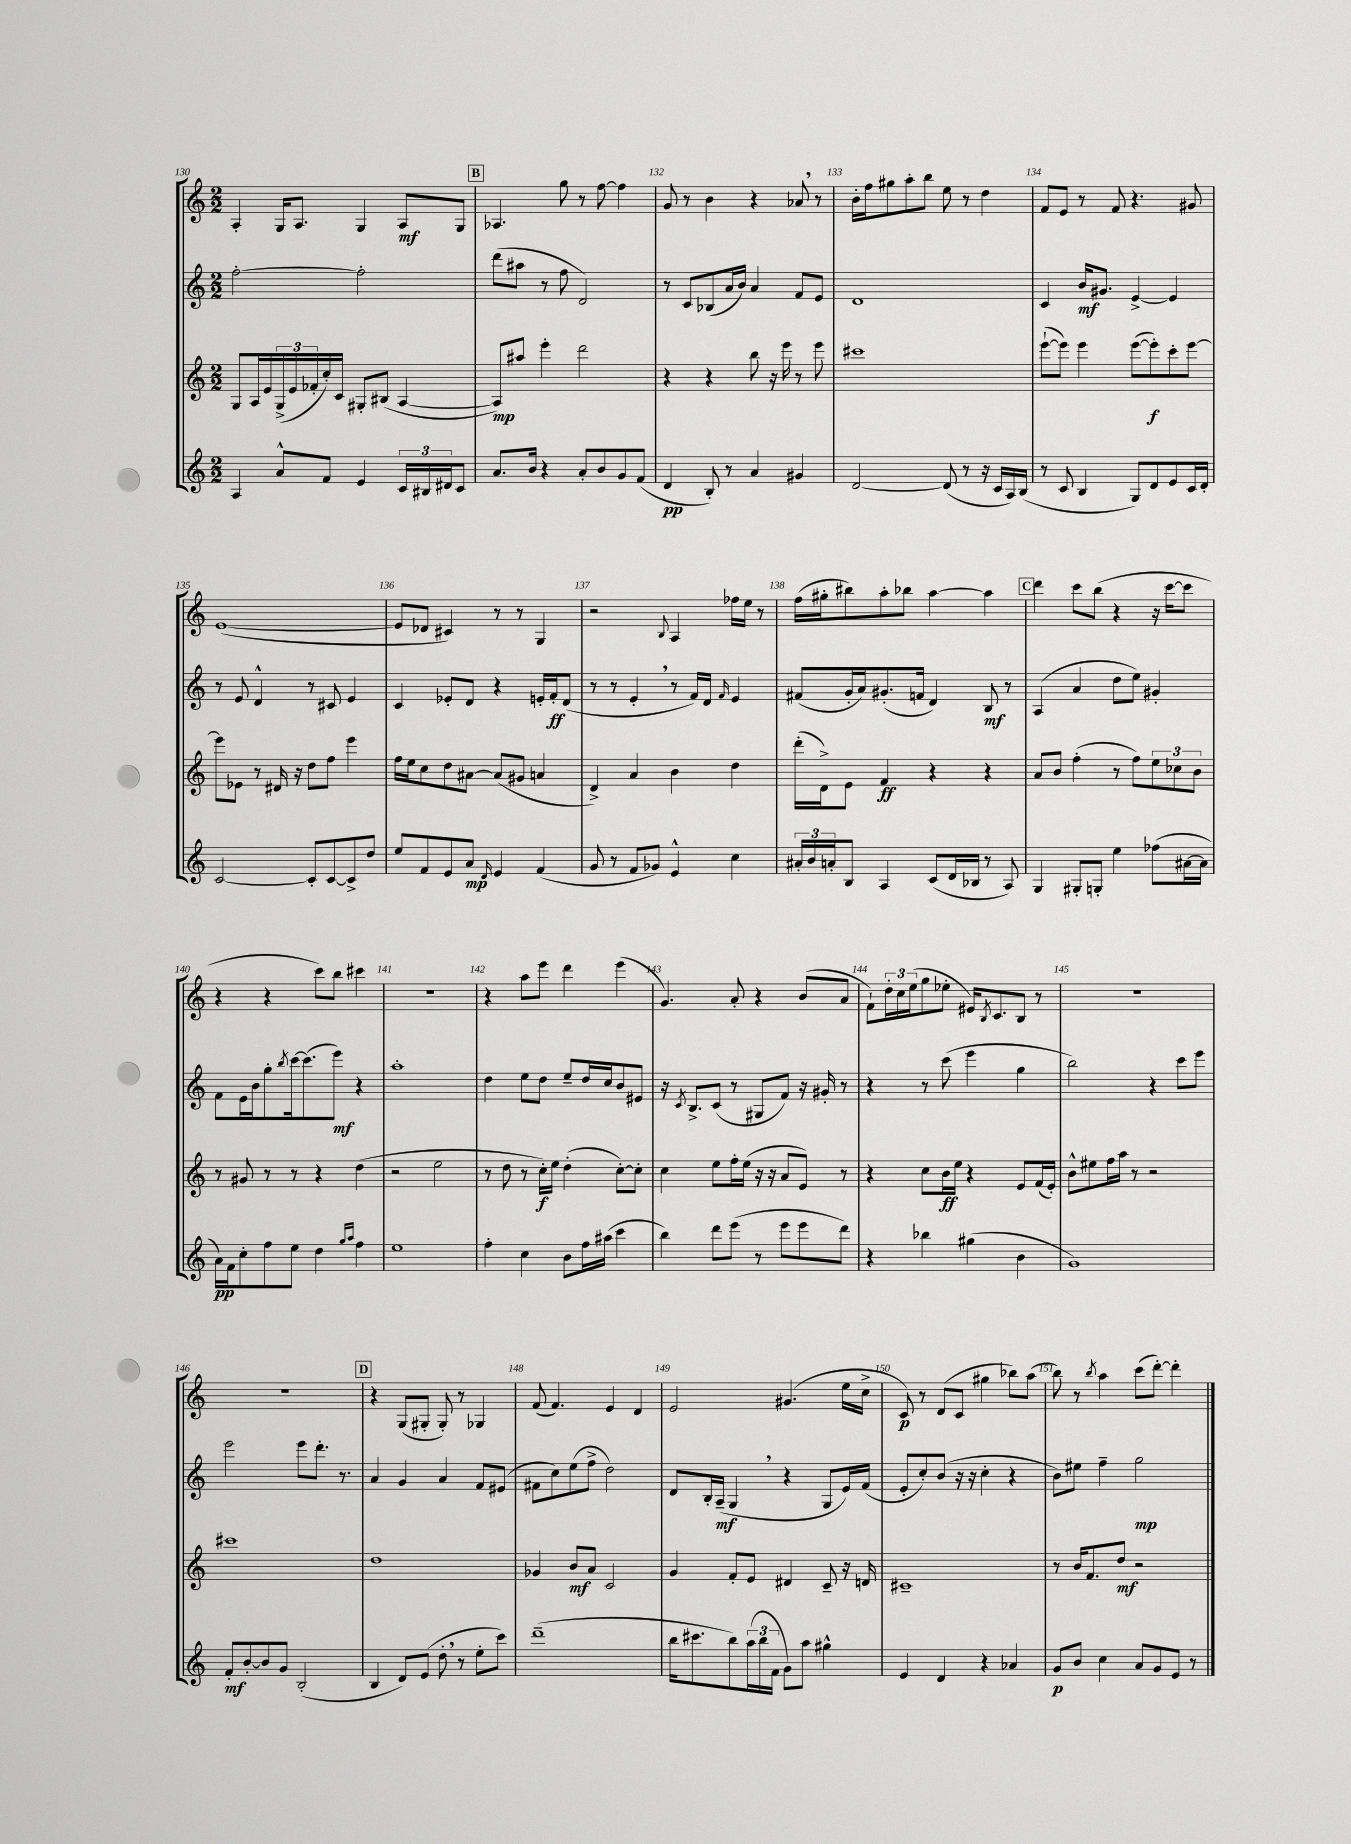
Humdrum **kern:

**kern	**kern	**kern	**kern
*staff4	*staff3	*staff2	*staff1
*clefG2	*clefG2	*clefG2	*clefG2
*k[]	*k[]	*k[]	*k[]
*M2/2	*M2/2	*M2/2	*M2/2
4A	8G	[2ff'	4A'
.	16A	.	.
.	16e	.	.
8a^^	(24G^	.	16G
.	24e	.	.
.	.	.	8.A
.	24f-'	.	.
8f	16cc')	.	.
.	16c	.	.
4e	8G#'	2ff']	4G
.	(8B#	.	.
24c	[4A	.	8A
24B#	.	.	.
24d#	.	.	.
8c	.	.	8G
=	=	=	=
8.a	8A])	(8ddd	4.A-
.	8aa#	8aa#	.
16b	.	.	.
4r	4eee'	8r	.
.	.	8ff	8gg
8a'	2ddd	2d)	8r
8b	.	.	[8ff
8g	.	.	4ff]
(8f	.	.	.
=	=	=	=
4d	4r	8r	8g
.	.	8c	8r
8B')	4r	(8B-	4b
8r	.	16a	.
.	.	16b)	.
4a	8bb	4a	4r
.	16r	.	.
.	16eee	.	.
4g#	8r	8f	8a-
.	8eee	8e	8r
=	=	=	=
[2d	1ccc#	1d	16b'
.	.	.	16ff
.	.	.	8gg#
.	.	.	8aa'
.	.	.	8bb
(8d]	.	.	8ee
8r	.	.	8r
16r	.	.	4dd
16c	.	.	.
16A)	.	.	.
(16B	.	.	.
=	=	=	=
8r	([8eee`	4c	8f
8c	8eee])	.	8e
4B	4eee	16b	8r
.	.	8.g#	.
.	.	.	8f
8G)	([8eee	[4e^	4.r
8d	8eee'])	.	.
8e	8ccc'	4e]	.
16c	[8eee	.	8g#
16d'	.	.	.
=	=	=	=
[2c	8eee]	8r	([1e
.	8e-	8e	.
.	8r	4d^^	.
.	16d#	.	.
.	16r	.	.
8c']	8dd	8r	.
[8c	8ff	8c#	.
8c^]	4eee	4e	.
8dd	.	.	.
=	=	=	=
8ee	16ff	4c	8e]
.	16ee	.	.
8f	8cc	.	8d-
8e	8dd	8e-'	4c#)
8a	[8a#	8d	.
16qqd	.	.	.
4e	(8a#]	4r	8r
.	8g#	.	8r
(4f	4a	16e'	4G
.	.	16f'	.
.	.	(8d	.
=	=	=	=
8g	4d^)	8r	2r
8r	.	8r	.
8f	4a	4e'	.
8g-)	.	.	.
.	.	.	8qqB
4e^^	4b	8r	4A
.	.	16f)	.
.	.	16d	.
.	.	16qqf	.
4cc	4dd	4e	16ff-
.	.	.	16ee
.	.	.	8r
=	=	=	=
24a#'	(16ddd'	(8f#	(16ff
24b	.	.	.
.	16d^)	.	16gg#'
24a'	.	.	.
8B	8e	16g'	8bb#)
.	.	16a)	.
4A	4f	(8.g#'	8aa'
.	.	.	8bb-
.	.	16f	.
(8c	4r	4d)	[4aa
16d	.	.	.
16B-	.	.	.
8r	4r	8B	4aa]
8A)	.	8r	.
=	=	=	=
4G	8a	(4A	4ddd
.	8b	.	.
8G#'	(4ff'	4a	8ccc
8G'	.	.	(8bb
4ee	8r	8dd	4r
.	8ff)	8ee)	.
(8ff-	12ee	4g#'	16r
.	.	.	[16ccc
.	12cc-	.	.
[16a#	.	.	8ccc]
.	12b	.	.
16a#]	.	.	.
=	=	=	=
16a)	8r	8f	4r
16f	.	.	.
8cc'	8g#	16e	.
.	.	16b	.
8ff	8r	8gg'	4r
.	.	8qbb	.
8ee	8r	[16ccc	.
.	.	(8.ccc]	.
4dd	4r	.	8ccc)
.	.	8eee)	8bb
16qqgg	.	.	.
16qqaa	.	.	.
4ff	(4dd	4r	4ccc#
=	=	=	=
1ee	2r	1aa'	1r
.	2ee	.	.
=	=	=	=
4ff'	8r	4dd	4r
.	8dd	.	.
4cc	8r	8ee	8aa
.	16cc')	8dd	8eee
.	16ee	.	.
8b	(4dd'	8ee~	4ddd
16ff	.	16dd	.
(16aa#	.	16cc	.
4ccc	[8cc')	8b	(4eee
.	8cc']	8e#	.
=	=	=	=
4bb)	4cc	16r	4.g)
.	.	8qc	.
.	.	8.B^	.
8ddd	8ee	(8c	.
(8eee	16ff'	8r	8a'
.	(16ee	.	.
8r	16r	8G#	4r
.	16r	.	.
8eee	8a	8f)	.
8eee	8e)	16r	(8b
.	.	16g#'	.
8ddd)	8r	8r	8a
=	=	=	=
4r	4r	4r	8f`)
.	.	.	24dd'
.	.	.	24cc
.	.	.	(24ee
4bb-	8cc	8r	8gg
.	16b	(8ccc	8ee-'
.	16ee	.	.
(4gg#	4r	4eee	16e#)
.	.	.	8qB
.	.	.	8.c
4b	8e	4gg	8B
.	(16f	.	8r
.	16e')	.	.
=	=	=	=
1g)	8b^^	2bb)	1r
.	8ee#	.	.
.	16ff	.	.
.	16aa	.	.
.	8r	.	.
.	2r	4r	.
.	.	8ccc	.
.	.	8eee	.
=	=	=	=
8f'	1ccc#	2eee	1r
[8b'	.	.	.
8b]	.	.	.
8g	.	.	.
(2B'	.	8eee	.
.	.	8.ddd'	.
.	.	8.r	.
=	=	=	=
4B	1dd	4a	4r
8d)	.	4g	(8G
(8e	.	.	8G#'
8dd'	.	4a	8G#')
8r	.	.	8r
8ee'	.	8f	4G-
8ccc)	.	(8e#	.
=	=	=	=
(1ddd~	4g-	8f#	(8f
.	.	8cc)	4.f)
.	8b	(8ee	.
.	8a	8ff^	.
.	2c	2dd)	4e
.	.	.	4d
=	=	=	=
16bb	4g	8d	2e
8.ccc#	.	.	.
.	.	16B'	.
.	.	(16A~	.
8bb)	8f'	4G	.
(24aa	8e	.	.
24bb	.	.	.
24f	.	.	.
8g)	4d#	4r	(4.g#
8aa	.	.	.
4gg#^^	8c~	8G	.
.	16r	16e)	16ee
.	16d	(16f	16cc^
=	=	=	=
4e	1c#~	8e'	8c)
.	.	8cc')	8r
4d	.	(8b	(8d
.	.	16r	8c
.	.	16r	.
4r	.	4cc'	4gg#
4a-	.	4r	8bb-)
.	.	.	(8aa
=	=	=	=
8g	8r	8b)	8bb)
8b	16b	8ee#	8r
.	8.f	.	.
.	.	.	8qbb
4cc	.	4ff~	4aa
.	8dd	.	.
8a	2r	2gg	(8ccc
8g	.	.	[8ddd')
8e	.	.	4ddd']
8r	.	.	.
==	==	==	==
*-	*-	*-	*-
